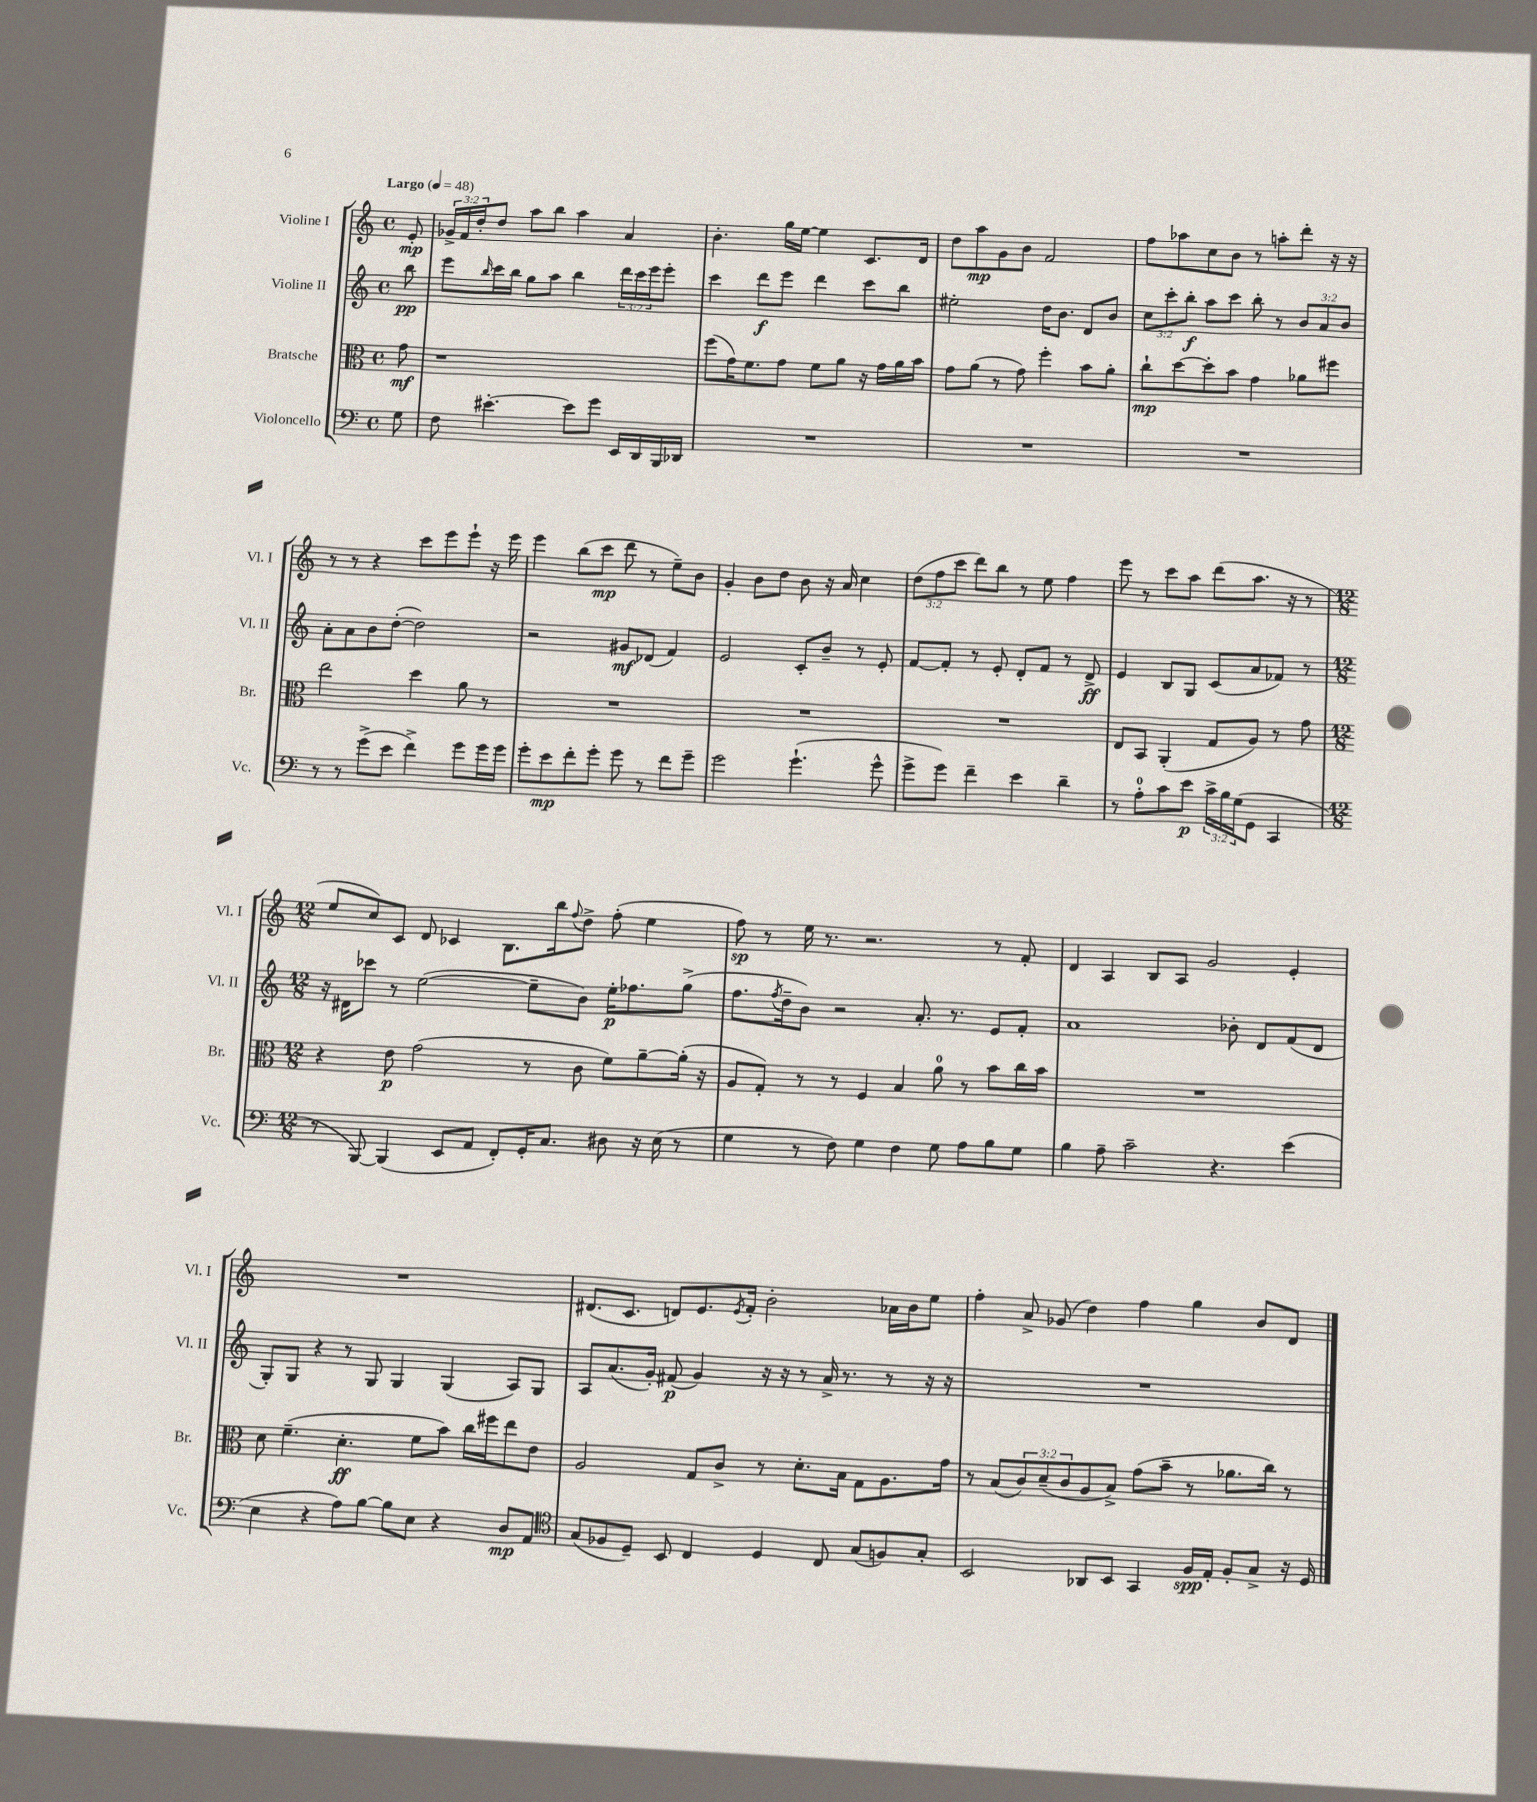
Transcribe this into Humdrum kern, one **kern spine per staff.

**kern	**dynam	**kern	**dynam	**kern	**dynam	**kern	**dynam
*part4	*part4	*part3	*part3	*part2	*part2	*part1	*part1
*staff4	*staff4	*staff3	*staff3	*staff2	*staff2	*staff1	*staff1
*I"Violoncello	*	*I"Bratsche	*	*I"Violine II	*	*I"Violine I	*
*I'Vc.	*	*I'Br.	*	*I'Vl. II	*	*I'Vl. I	*
*clefF4	*	*clefC3	*	*clefG2	*	*clefG2	*
*k[]	*	*k[]	*	*k[]	*	*k[]	*
*M4/4	*	*M4/4	*	*M4/4	*	*M4/4	*
*met(c)	*	*met(c)	*	*met(c)	*	*met(c)	*
*MM48	*	*MM48	*	*MM48	*	*MM48	*
=	=	=	=	=	=	=	=
!	!	!	!	!	!	!LO:TX:a:B:t=Largo	!
8G\	.	8g\	mf	8bb\	pp	8e'/	mp
=1	=1	=1	=1	=1	=1	=1	=1
8F\	.	1r	.	8eee\L	.	24g-X^/LL	.
.	.	.	.	.	.	24f/	.
.	.	.	.	.	.	24dd'/J	.
.	.	.	.	16qqbb/	.	.	.
[4.e#X'\	.	.	.	16ccc\L	.	8dd/J	.
.	.	.	.	16bb\JJ	.	.	.
.	.	.	.	8gg\L	.	8aa\L	.
.	.	.	.	8aa\J	.	8bb\J	.
8e#\L]	.	.	.	4bb\	.	4aa\	.
8g\J	.	.	.	.	.	.	.
16EE/LL	.	.	.	24ddd\LL	.	4a/	.
.	.	.	.	24ccc\	.	.	.
16DD/	.	.	.	.	.	.	.
.	.	.	.	24eee\J	.	.	.
16BBB/	.	.	.	8eee'\J	.	.	.
16DD-X/JJ	.	.	.	.	.	.	.
=2	=2	=2	=2	=2	=2	=2	=2
1r	.	(8ff\L	.	4ccc\	.	4.b'\	.
.	.	16g\K)	.	.	.	.	.
.	.	8.f\	.	.	.	.	.
.	.	.	.	8ddd\L	f	.	.
.	.	8g\J	.	8eee\J	.	16gg\LL	.
.	.	.	.	.	.	[16ee\JJ	.
.	.	8f\L	.	4ddd\	.	4ee\]	.
.	.	8a\J	.	.	.	.	.
.	.	16r	.	8ccc\L	.	8.c/L	.
.	.	16g\LL	.	.	.	.	.
.	.	16a\	.	8bb\J	.	.	.
.	.	16b\JJ	.	.	.	16d/Jk	.
=3	=3	=3	=3	=3	=3	=3	=3
1r	.	8g\L	.	2ee#X'\	.	8dd\L	.
.	.	(8a\J	.	.	.	8aa\	mp
.	.	8r	.	.	.	8g\	.
.	.	8g\)	.	.	.	8b\J	.
.	.	4ff'\	.	16dd\KL	.	2f/	.
.	.	.	.	8.b\J	.	.	.
.	.	8b\L	.	8d/L	.	.	.
.	.	8a'\J	.	8b/J	.	.	.
=4	=4	=4	=4	=4	=4	=4	=4
1r	.	8cc`\L	mp	12cc\L	.	8ff\L	.
.	.	.	.	12ccc'\	.	.	.
.	.	[8dd\	.	.	.	8aa-X\	.
.	.	.	.	12bb'\J	f	.	.
.	.	8dd'\]	.	8aa\L	.	8cc\	.
.	.	8b\J	.	8ccc\J	.	8b\J	.
.	.	4g\	.	8bb'\	.	8r	.
.	.	.	.	8r	.	8aan'\L	.
.	.	8a-X\L	.	12b/L	.	8ddd'\J	.
.	.	.	.	12a/	.	.	.
.	.	8ff#X\J	.	.	.	16r	.
.	.	.	.	12b/J	.	.	.
.	.	.	.	.	.	16r	.
!!LO:LB:g=z
=5	=5	=5	=5	=5	=5	=5	=5
8r	.	2ee\	.	8a'\L	.	8r	.
8r	.	.	.	8a\	.	8r	.
(8g^\L	.	.	.	8b\	.	4r	.
8e\J	.	.	.	([8dd'\J	.	.	.
4f^\)	.	4dd\	.	2dd\])	.	8ccc\L	.
.	.	.	.	.	.	8eee\	.
8g\L	.	8a\	.	.	.	8eee`\J	.
16g\L	.	8r	.	.	.	16r	.
16g\JJ	.	.	.	.	.	16eee\	.
=6	=6	=6	=6	=6	=6	=6	=6
8g'\L	.	1r	.	2r	.	4eee\	.
8e\	mp	.	.	.	.	.	.
8f'\	.	.	.	.	.	(8bb\L	.
8g'\J	.	.	.	.	.	8ccc\J	mp
8g\	.	.	.	8g#X/L	mf	8ddd\	.
8r	.	.	.	(8d-X/J	.	8r	.
8f\L	.	.	.	4f/)	.	8ee~\L)	.
8g~\J	.	.	.	.	.	8b\J	.
=7	=7	=7	=7	=7	=7	=7	=7
2g\	.	1r	.	2e/	.	4g'/	.
.	.	.	.	.	.	8b\L	.
.	.	.	.	.	.	8dd\J	.
(4.g`\	.	.	.	8c'/L	.	8b\	.
.	.	.	.	8b~/J	.	16r	.
.	.	.	.	.	.	16a/	.
.	.	.	.	8r	.	4cc\	.
8g^^\	.	.	.	8e'/	.	.	.
=8	=8	=8	=8	=8	=8	=8	=8
8g^\L	.	1r	.	[8f/L	.	(12dd\L	.
.	.	.	.	.	.	12ff\	.
8g\J)	.	.	.	8f'/J]	.	.	.
.	.	.	.	.	.	12ccc\J	.
4f~\	.	.	.	8r	.	8ddd\L)	.
.	.	.	.	8e'/	.	8bb\J	.
4e\	.	.	.	8d'/L	.	8r	.
.	.	.	.	8f/J	.	8ee\	.
4d~\	.	.	.	8r	.	4ff\	.
.	.	.	.	8d^/	ff	.	.
=9	=9	=9	=9	=9	=9	=9	=9
8r	.	8E/L	.	4e/	.	8eee\	.
8A'\L	.	8BB/J	.	.	.	8r	.
8c\	.	(4AA'/	.	8B/L	.	8ccc\L	.
8e\J	p	.	.	8G/J	.	8aa\J	.
24c^\LL	.	8G/L	.	(8c/L	.	(8ddd\L	.
24B\	.	.	.	.	.	.	.
(24G\J	.	.	.	.	.	.	.
8GG\J	.	8A/J)	.	8a/	.	8.aa\J	.
4CC/	.	8r	.	8f-X/J)	.	.	.
.	.	.	.	.	.	16r	.
.	.	8g\	.	8r	.	8r	.
!!LO:LB:g=z
=10	=10	=10	=10	=10	=10	=10	=10
*M12/8	*	*M12/8	*	*M12/8	*	*M12/8	*
8r	.	4r	.	16r	.	8ee/L	.
.	.	.	.	16d#X\KL	.	.	.
[8BBB/)	.	.	.	8ccc-X\J	.	8cc/)	.
(4BBB/]	.	8e\	p	8r	.	8c/J	.
.	.	(2g\	.	([2ee\	.	8d/	.
8EE/L	.	.	.	.	.	4c-X/	.
8AA/J	.	.	.	.	.	.	.
8FF'/L)	.	.	.	.	.	8.B\L	.
16GG'/K	.	8r	.	8ee~\L]	.	.	.
8.C/J	.	.	.	.	.	16bb\k	.
.	.	.	.	.	.	8qqff/	.
.	.	8c\	.	8b\J)	.	8dd^\J	.
8D#X\	.	8f\L)	.	16ee'\KL	p	(8ff'\	.
.	.	.	.	8.ff-X\	.	.	.
16r	.	[8a~\	.	.	.	4ee\	.
(16E\	.	.	.	.	.	.	.
8r	.	(16a'\Jk]	.	(8gg^\J	.	.	.
.	.	16r	.	.	.	.	.
=11	=11	=11	=11	=11	=11	=11	=11
4G\	.	8A/L	.	8.ff\L	.	8ff\)	sp
.	.	8G'/J)	.	.	.	8r	.
.	.	.	.	8qff/	.	.	.
.	.	.	.	16dd~\k	.	.	.
8r	.	8r	.	8b\J)	.	16ee\	.
.	.	.	.	.	.	8.r	.
8F\)	.	8r	.	2r	.	.	.
4G\	.	4F/	.	.	.	2.r	.
4F\	.	4B/	.	.	.	.	.
.	.	.	.	8.a'/	.	.	.
8G\	.	8a\	.	.	.	.	.
.	.	.	.	8.r	.	.	.
8A\L	.	8r	.	.	.	.	.
8B\	.	8b\L	.	8e/L	.	8r	.
8G\J	.	16cc\L	.	8f'/J	.	8f'/	.
.	.	16b\JJ	.	.	.	.	.
=12	=12	=12	=12	=12	=12	=12	=12
4B\	.	1.r	.	1a	.	4d/	.
8A~\	.	.	.	.	.	4A/	.
2c~\	.	.	.	.	.	.	.
.	.	.	.	.	.	8B/L	.
.	.	.	.	.	.	8A/J	.
.	.	.	.	.	.	2g/	.
4.r	.	.	.	.	.	.	.
.	.	.	.	8b-X'\	.	.	.
.	.	.	.	8d/L	.	.	.
(4e\	.	.	.	(8f/	.	4e'/	.
.	.	.	.	8d/J	.	.	.
!!LO:LB:g=z
=13	=13	=13	=13	=13	=13	=13	=13
4E\	.	8d\	.	8G'/L)	.	1.r	.
.	.	(4.f~\	.	8G/J	.	.	.
4r	.	.	.	4r	.	.	.
8A\L)	.	4.d'\	ff	8r	.	.	.
[8B\J	.	.	.	8G/	.	.	.
8B\L]	.	.	.	4G/	.	.	.
8E\J	.	8f\L	.	.	.	.	.
4r	.	8b\J)	.	(4G/	.	.	.
.	.	16cc\LL	.	.	.	.	.
.	.	16ff#X\J	.	.	.	.	.
8D/L	mp	8ee\	.	8A/L)	.	.	.
8AA/J	.	8e\J	.	8G/J	.	.	.
=14	=14	=14	=14	=14	=14	=14	=14
*clefC4	*	*	*	*	*	*	*
(8G/L	.	2A/	.	8A/L	.	(8.d#X/L	.
8F-X/	.	.	.	(8.a/	.	.	.
.	.	.	.	.	.	8.c/J	.
8D~/J)	.	.	.	.	.	.	.
.	.	.	.	16g'/Jk)	.	.	.
8BB/	.	.	.	(8f#X/	p	8dn/L)	.
4C/	.	8G/L	.	4g/)	.	8.e/	.
.	.	8c^/J	.	.	.	.	.
.	.	.	.	.	.	8qe/	.
.	.	.	.	.	.	16f'/Jk	.
4D/	.	8r	.	16r	.	2b'\	.
.	.	.	.	16r	.	.	.
.	.	8.d'\L	.	8r	.	.	.
8C/	.	.	.	16a^/	.	.	.
.	.	16B\Jk	.	8.r	.	.	.
(8G/L	.	8G\L	.	.	.	.	.
8Fn/)	.	8.A\	.	8r	.	16a-X\LL	.
.	.	.	.	.	.	16b\J	.
8G'/J	.	.	.	16r	.	8ee\J	.
.	.	16g\Jk	.	16r	.	.	.
=15	=15	=15	=15	=15	=15	=15	=15
2BB/	.	8r	.	1.r	.	4ff'\	.
.	.	(8B/L	.	.	.	.	.
.	.	12c/)	.	.	.	8a^/	.
.	.	(12d~/	.	.	.	.	.
.	.	.	.	.	.	(8g-X/	.
.	.	12c/	.	.	.	.	.
8AA-X/L	.	8A/	.	.	.	4dd\)	.
8BB/J	.	8B^/J)	.	.	.	.	.
4GG/	.	(8g\L	.	.	.	4ff\	.
.	.	8b~\J	.	.	.	.	.
16F/LL	spp	8r	.	.	.	4gg\	.
16E'/JJ	.	.	.	.	.	.	.
8F'/L	.	8.a-X\L	.	.	.	.	.
8G^/J	.	.	.	.	.	8b/L	.
.	.	16cc\Jk)	.	.	.	.	.
16r	.	8r	.	.	.	8d/J	.
16D/	.	.	.	.	.	.	.
==	==	==	==	==	==	==	==
*-	*-	*-	*-	*-	*-	*-	*-
